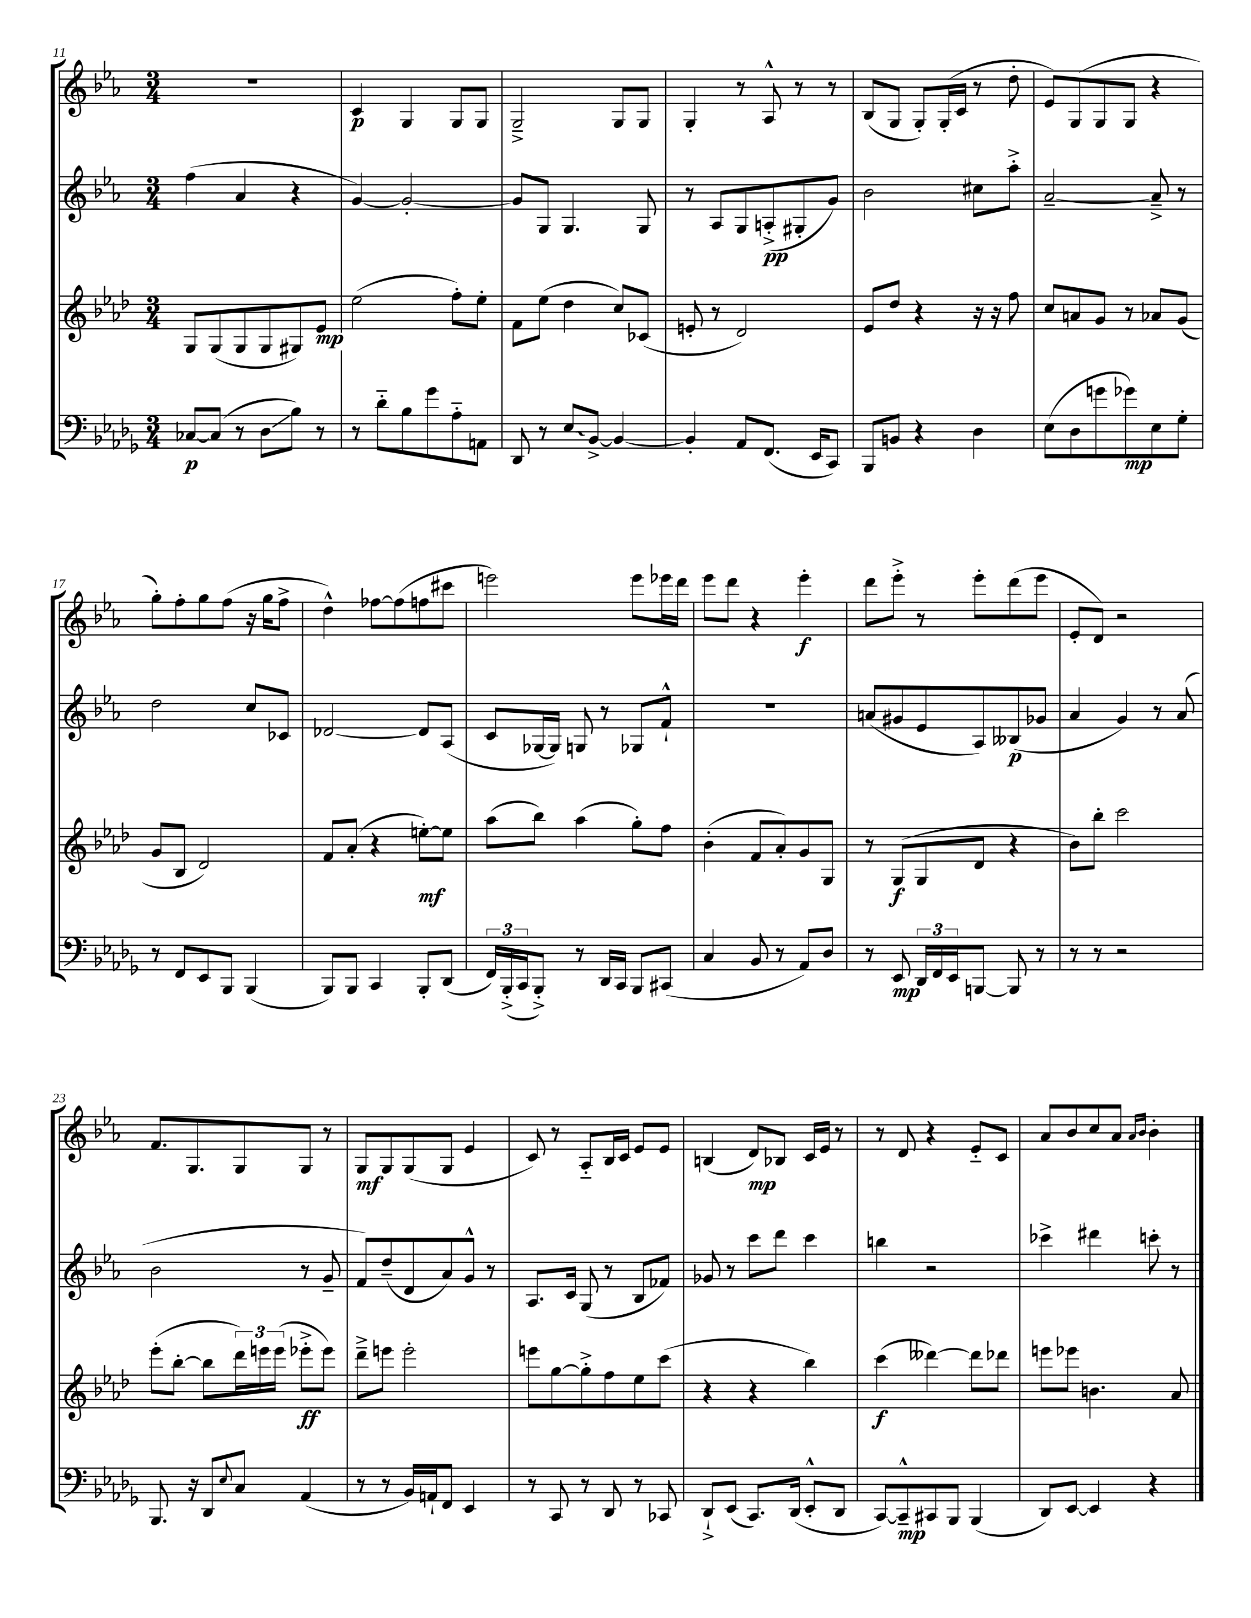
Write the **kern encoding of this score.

**kern	**kern	**kern	**kern
*staff4	*staff3	*staff2	*staff1
*clefF4	*clefG2	*clefG2	*clefG2
*k[b-e-a-d-g-]	*k[b-e-a-d-]	*k[b-e-a-]	*k[b-e-a-]
*M3/4	*M3/4	*M3/4	*M3/4
[8C-	8G	(4ff	2.r
(8C-]	(8G	.	.
8r	8G	4a-	.
8D-	8G	.	.
8B-)	8G#)	4r	.
8r	8e-	.	.
=	=	=	=
8r	(2ee-	[4g)	4c
8d-'~	.	.	.
8B-	.	2g'_	4G
8g-	.	.	.
8A-'~	8ff')	.	8G
8AA	8ee-'	.	8G
=	=	=	=
8DD-	8f	8g]	2G~^
8r	(8ee-	8G	.
8E-	4dd-	4.G	.
[8BB-^	.	.	.
4BB-_	8cc)	.	8G
.	(8c-	8G	8G
=	=	=	=
4BB-']	8e'	8r	4G'
.	8r	8A-	.
8AA-	2d-)	8G	8r
(8.FF	.	(8A'^	8A-^^
.	.	8G#'	8r
16EE-	.	.	.
8CC)	.	8g)	8r
=	=	=	=
8BBB-	8e-	2b-	(8B-
8BB	8dd-	.	8G
4r	4r	.	8G')
.	.	.	(16G'
.	.	.	16c
4D-	16r	8cc#	8r
.	16r	.	.
.	8ff	8aa-'^	8dd'
=	=	=	=
(8E-	8cc	[2a-~	8e-)
8D-	8a	.	(8G
8g	8g	.	8G
8g-)	8r	.	8G
8E-	8a-	8a-~^]	4r
8G-'	(8g	8r	.
=	=	=	=
8r	8g	2dd	8gg')
8FF	8B-	.	8ff'
8EE-	2d-)	.	8gg
8BBB-	.	.	(8ff
(4BBB-	.	8cc	16r
.	.	.	16gg
.	.	8c-	8ff^
=	=	=	=
8BBB-)	8f	[2d-	4dd^^)
8BBB-	(8a-'	.	.
4CC	4r	.	[8ff-
.	.	.	(8ff-]
8BBB-'	[8ee')	8d-]	8ff
(8DD-	8ee]	(8A-	8ccc#
=	=	=	=
24FF)	(8aa-	8c	2eee)
(24BBB-'^	.	.	.
24CC	.	.	.
8BBB-'^)	8bb-)	[16G-	.
.	.	16G-])	.
8r	(4aa-	8G	.
16DD-	.	8r	.
16CC	.	.	.
8BBB-	8gg')	8G-	8eee
(8CC#	8ff	8f`^^	16eee-
.	.	.	16ddd
=	=	=	=
4C	(4b-'	2.r	8eee-
.	.	.	8ddd
8BB-	8f	.	4r
8r	8a-')	.	.
8AA-)	8g	.	4eee-'
8D-	8G	.	.
=	=	=	=
8r	8r	(8a	8ddd
8EE-	(8G	8g#	8eee-'^
24DD-	8G	8e-	8r
24FF	.	.	.
24EE-	.	.	.
[8BBB	8d-	8A-)	8eee-'
8BBB]	4r	(8B--	(8ddd
8r	.	8g-	8eee-
=	=	=	=
8r	8b-)	4a-	8e-'
8r	8bb-'	.	8d)
2r	2ccc	4g)	2r
.	.	8r	.
.	.	(8a-	.
=	=	=	=
8.BBB-	(8eee-'	2b-	8.f
.	[8bb-'	.	.
16r	.	.	8.G
8DD-	8bb-]	.	.
8qqE-	.	.	.
8C	24ddd-)	.	8G
.	24eee	.	.
.	(24eee	.	.
(4AA-	8eee-'^	8r	8G
.	8eee-)	8g~	8r
=	=	=	=
8r	8ddd-~^	8f)	8G
8r	8eee	(8dd~	8G
16BB-)	2eee'	8d	(8G
16AA`	.	.	.
8FF	.	8a-)	8G
4EE-	.	8g^^	4e-
.	.	8r	.
=	=	=	=
8r	8eee	8.A-	8c)
8CC	[8gg	.	8r
.	.	16c	.
8r	8gg'^]	(8G	8A-'~
8DD-	8ff	8r	16B-
.	.	.	16c
8r	8ee-	8B-	8e-
8CC-	(8ccc	8f-)	8e-
=	=	=	=
8DD-`^	4r	8g-	(4B
(8EE-	.	8r	.
8.CC)	4r	8ccc	8d)
.	.	8ddd	8B-
(16DD-	.	.	.
8EE-'^^	4bb-)	4ccc	16c
.	.	.	16e-
8DD-	.	.	8r
=	=	=	=
[8CC)	(4ccc	4bb	8r
8CC~^^]	.	.	8d
8CC#	[4ddd--)	2r	4r
8BBB-	.	.	.
(4BBB-	8ddd--]	.	8e-'~
.	8ddd-	.	8c
=	=	=	=
8DD-)	8eee	4ccc-^	8a-
[8EE-	8eee-	.	8b-
4EE-]	4.b	4ddd#	8cc
.	.	.	8a-
.	.	.	16qqa-
.	.	.	16qqb-
4r	.	8ccc'	4b-'
.	8a-	8r	.
==	==	==	==
*-	*-	*-	*-
